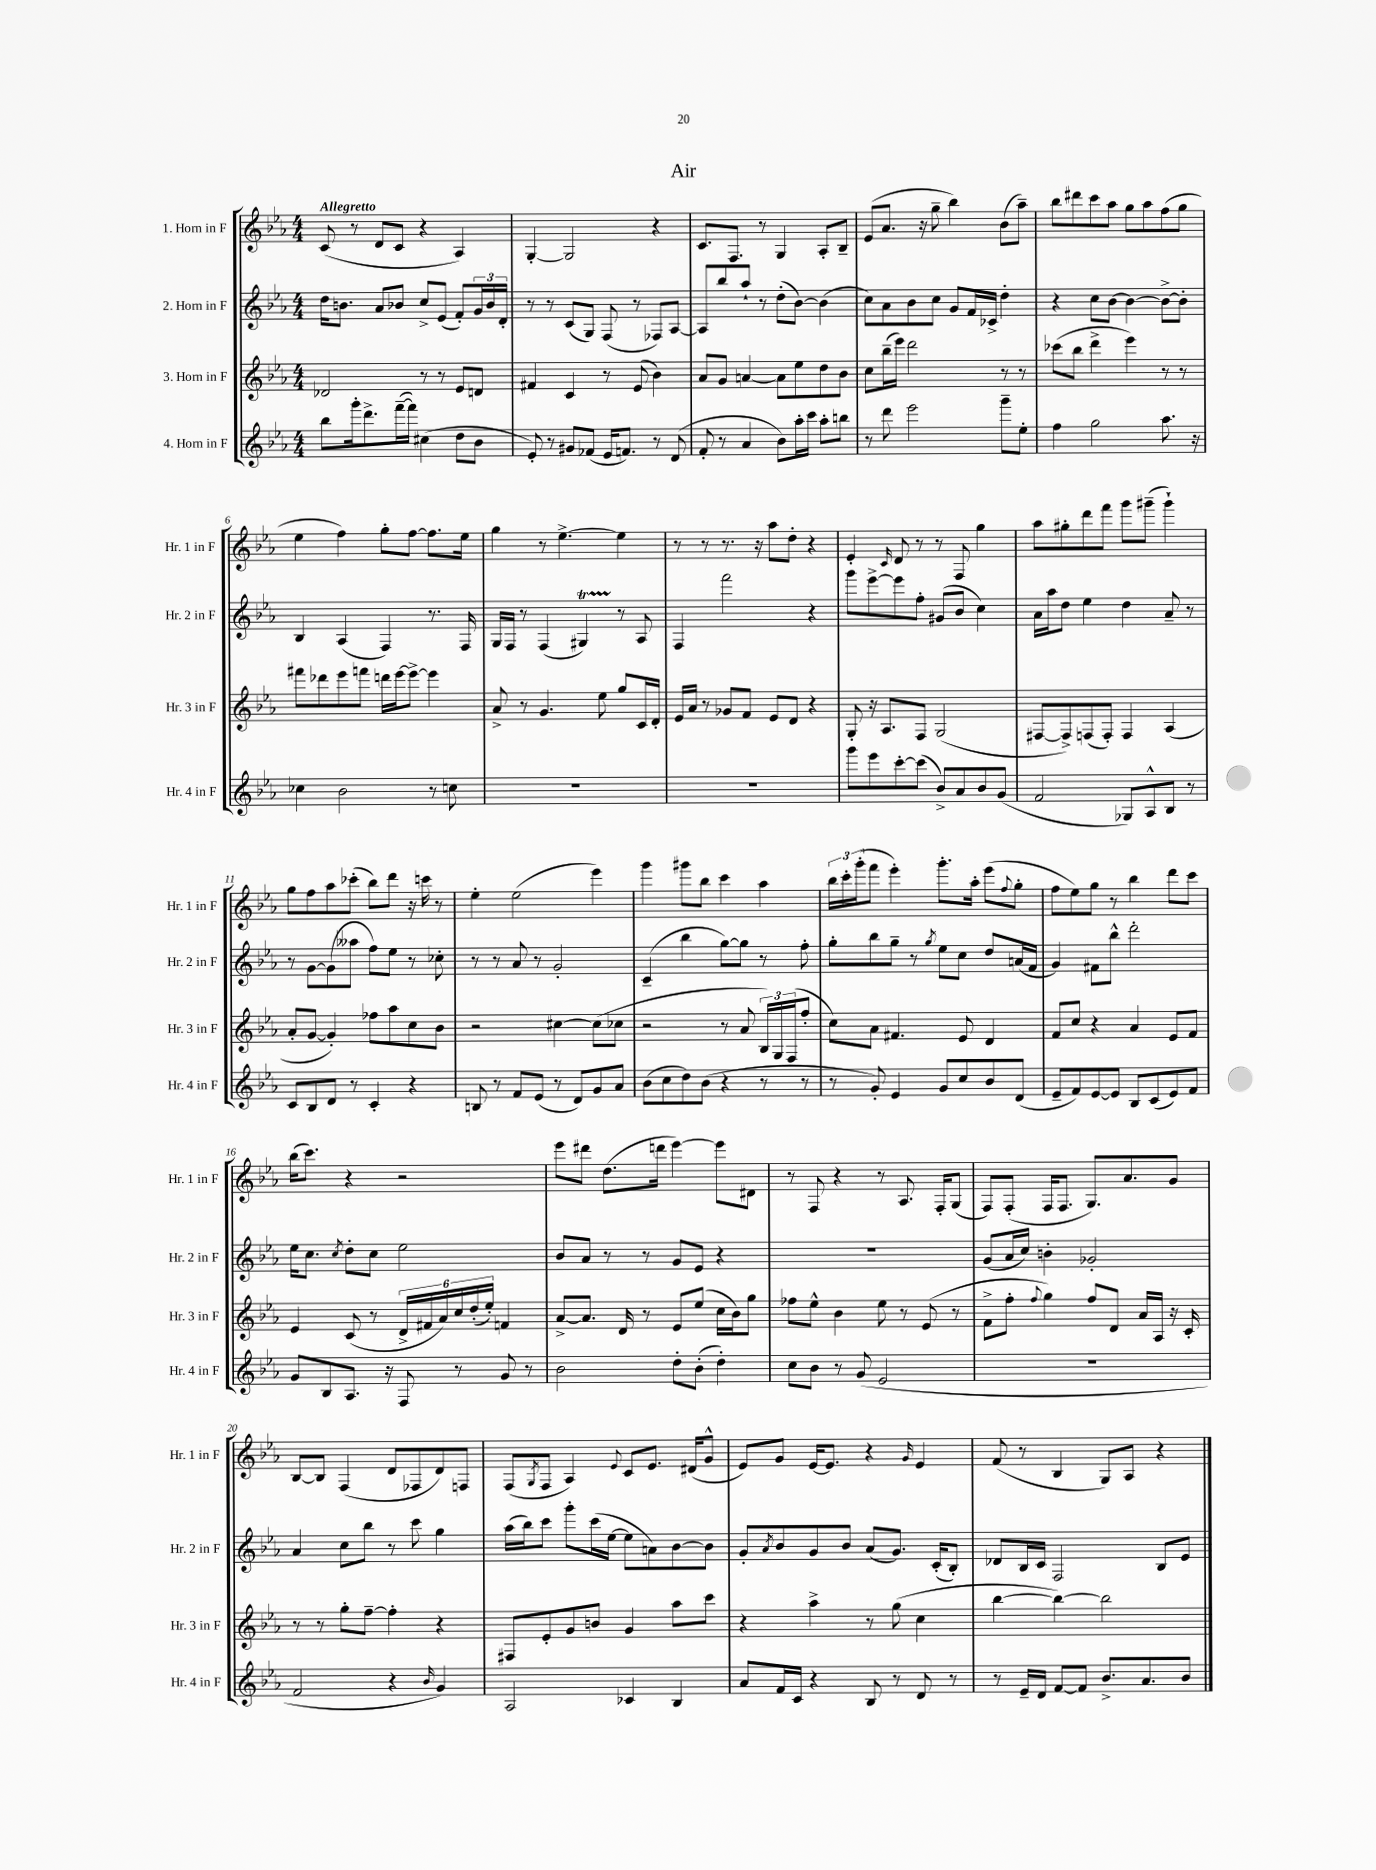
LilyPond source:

\header { title = "Air" }
<<
\new StaffGroup <<
\new Staff = "s0" \with { instrumentName = "1. Horn in F" shortInstrumentName = "Hr. 1 in F" } {
    \clef treble \key ees \major \numericTimeSignature \time 4/4 \tempo "Allegretto"
    c'8( r8 d'8 c'8 r4 aes4) |
    g4~-. g2 r4 |
    c'8. f8. r8 g4 aes8-. bes8-- |
    ees'8( aes'8. r16 g''8-- bes''4) bes'8( aes''8--) |
    bes''8 dis'''8 c'''8 aes''8 g''8 aes''8 f''8( g''8 |
    ees''4 f''4) g''8-. f''8~ f''8. ees''16 |
    g''4 r8 ees''4.~-> ees''4 |
    r8 r8 r8. r16 aes''8 d''8-. r4 |
    ees'4-. \grace { c'16 } d'8 r8 r8 f8 g''4 |
    aes''8 gis''8-. d'''8 f'''8 g'''8 gis'''8--( gis'''4-!) |
    g''8 f''8 aes''8 ces'''8-.( bes''8) d'''8 r16 c'''16 r8 |
    ees''4-. ees''2( ees'''4) |
    g'''4 gis'''8 bes''8 c'''4 aes''4 |
    \tuplet 3/2 { bes''16 c'''16-. g'''16-.( } f'''8 ees'''4-.) g'''8.-. aes''16-. ees'''8( \appoggiatura { f''8 } g''8-. |
    f''8 ees''8) g''8 r8 bes''4 d'''8 c'''8 |
    bes''16( c'''8.) r4 r2 |
    ees'''8 dis'''8 d''8.( d'''16 ees'''4~) ees'''8 dis'8 |
    r8 f8 r4 r8 aes8. f16-. g8( |
    f8) f8-.( f16 f8. g8.) aes'8. g'8 |
    bes8~ bes8 f4( d'8 fes8 d'8) f8 |
    f8( \acciaccatura { g8 } f8 aes4) \appoggiatura { ees'8 } c'8 ees'8. dis'16( g'8-^ |
    ees'8) g'8 ees'16~ ees'8. r4 \grace { g'16 } ees'4 |
    f'8( r8 bes4 g8) aes8 r4 \bar "|." |
}
\new Staff = "s1" \with { instrumentName = "2. Horn in F" shortInstrumentName = "Hr. 2 in F" } {
    \clef treble \key ees \major \numericTimeSignature \time 4/4
    d''16 b'8. aes'8 bes'8 c''8-> ees'8( f'8-.) \tuplet 3/2 { g'16 bes'16 d'16-. } |
    r8 r8 c'8( g8) f8( r8 fes8) aes8~ |
    aes8 bes''8 aes''8-! r8 d''8-.( bes'8~) bes'4( |
    c''8) aes'8 bes'8 c''8 g'8 f'16 ces'16-> d''4-. |
    r4 c''8 bes'8~ bes'4~ bes'8~-> bes'8-. |
    bes4 aes4( f4) r8. f16 |
    g16 f16 r8 f4( gis4\startTrillSpan) r8\stopTrillSpan aes8 |
    f4 f'''2 r4 |
    g'''8 ees'''8~-> ees'''8 f''8-. gis'8( bes'8 c''4) |
    aes'16 aes''16 d''8 ees''4 d''4 aes'8-- r8 |
    r8 g'8~ g'8( aeses''8 f''8) ees''8 r8 ces''8-. |
    r8 r8 aes'8 r8 g'2-. |
    c'4--( bes''4 g''8~) g''8 r8 f''8-. |
    g''8-. bes''8 g''8-- r8 \acciaccatura { g''8 } ees''8 c''8 d''8 a'16( f'16 |
    g'4) fis'8 bes''8-^ d'''2-. |
    ees''16 c''8. \acciaccatura { c''8 } d''8-. c''8 ees''2 |
    bes'8 aes'8 r8 r8 g'8 ees'8 r4 |
    R1 |
    g'8( aes'16 c''16) b'4-. ges'2-. |
    aes'4 c''8 bes''8 r8 c'''8 g''4 |
    aes''16( bes''16) c'''8 g'''8-. c'''16( ees''16~ ees''8 a'8) bes'8~ bes'8 |
    g'8-. \acciaccatura { aes'8 } bes'8 g'8 bes'8 aes'8( g'8.) c'16-.( bes8-.) |
    des'8 bes16 c'16 f2 bes8 ees'8 \bar "|." |
}
\new Staff = "s2" \with { instrumentName = "3. Horn in F" shortInstrumentName = "Hr. 3 in F" } {
    \clef treble \key ees \major \numericTimeSignature \time 4/4
    des'2 r8 r8 ees'8 d'8 |
    fis'4 c'4 r8 ees'8( bes'4) |
    aes'8 g'8 a'4~ a'8 ees''8 d''8 bes'8 |
    c''8 bes''16--( ees'''16) d'''2 r8 r8 |
    ces'''8( bes''8 d'''4-> ees'''4) r8 r8 |
    fis'''8 des'''8 ees'''8 f'''8 d'''16 ees'''16~ ees'''8~-> ees'''4 |
    aes'8-> r8 g'4. ees''8 g''8 c'16 d'16-. |
    ees'16 aes'16 r8 ges'8 f'8 ees'8 d'8 r4 |
    g8-. r16 aes8. f8 g2( |
    fis8~ fis8->) f8( f8-.) f4 aes4( |
    aes'8-. g'8~ g'4-.) fes''8 aes''8 c''8 bes'8 |
    r2 cis''4~ cis''8( ces''8 |
    r2 r8 aes'8 \tuplet 3/2 { bes16) g16 f16( } f''8-. |
    c''8) aes'8 fis'4. ees'8 d'4 |
    f'8 c''8 r4 aes'4 ees'8 f'8 |
    ees'4 c'8( r8 \tuplet 6/4 { d'16-> fis'16 aes'16) c''16 d''16-.( ees''16-.) } f'4 |
    aes'8~-> aes'8. d'16 r8 ees'8 ees''8( c''16 bes'16) g''8 |
    fes''8 ees''8-^ bes'4 ees''8 r8 ees'8( r8 |
    f'8-> f''8-. \appoggiatura { f''8 } g''4) f''8 d'8 aes'16 aes16 r16 c'16-. |
    r8 r8 g''8-. f''8~-- f''4-. r4 |
    fis8 ees'8-. g'8 b'8 g'4 aes''8 c'''8 |
    r4 aes''4-> r8 g''8( c''4 |
    bes''4~ bes''4~) bes''2 \bar "|." |
}
\new Staff = "s3" \with { instrumentName = "4. Horn in F" shortInstrumentName = "Hr. 4 in F" } {
    \clef treble \key ees \major \numericTimeSignature \time 4/4
    bes''8 g'''16-. d'''8.-> f'''16~--( f'''16) cis''4( d''8 bes'8 |
    ees'8-.) r8 gis'8 fes'8( ees'16 f'8.) r8 d'8( |
    f'8-. r8 aes'4 bes'8) aes''16-. c'''16 aes''8-. b''8 |
    r8 d'''8 ees'''2 g'''8-- ees''8-. |
    f''4 g''2 aes''8. r16 |
    ces''4 bes'2 r8 c''8 |
    R1 |
    R1 |
    g'''8 ees'''8 c'''8~-. c'''8( bes'8->) aes'8 bes'8 g'8( |
    f'2 ges8) aes8-^ bes8 r8 |
    c'8 bes8 d'8 r8 c'4-. r4 |
    b8 r8 f'8 ees'8( r8 d'8) g'8 aes'8 |
    bes'8( c''8 d''8) bes'8( r4 r8 r8 |
    r8 g'8-.) ees'4 g'8 c''8 bes'8 d'8( |
    ees'8-- f'8) ees'8~ ees'8 bes8 c'8( ees'8) f'8 |
    g'8 bes8 aes8. r16 f8 r8 g'8 r8 |
    bes'2 d''8-. bes'8-.( d''4-.) |
    c''8 bes'8 r8 g'8( ees'2 |
    R1 |
    f'2 r4 \grace { bes'16 } g'4) |
    aes2 ces'4 bes4 |
    aes'8 f'16 c'16 r4 bes8 r8 d'8 r8 |
    r8 ees'16-- d'16 f'8~ f'8 bes'8.-> aes'8. bes'8 \bar "|." |
}
>>
>>
